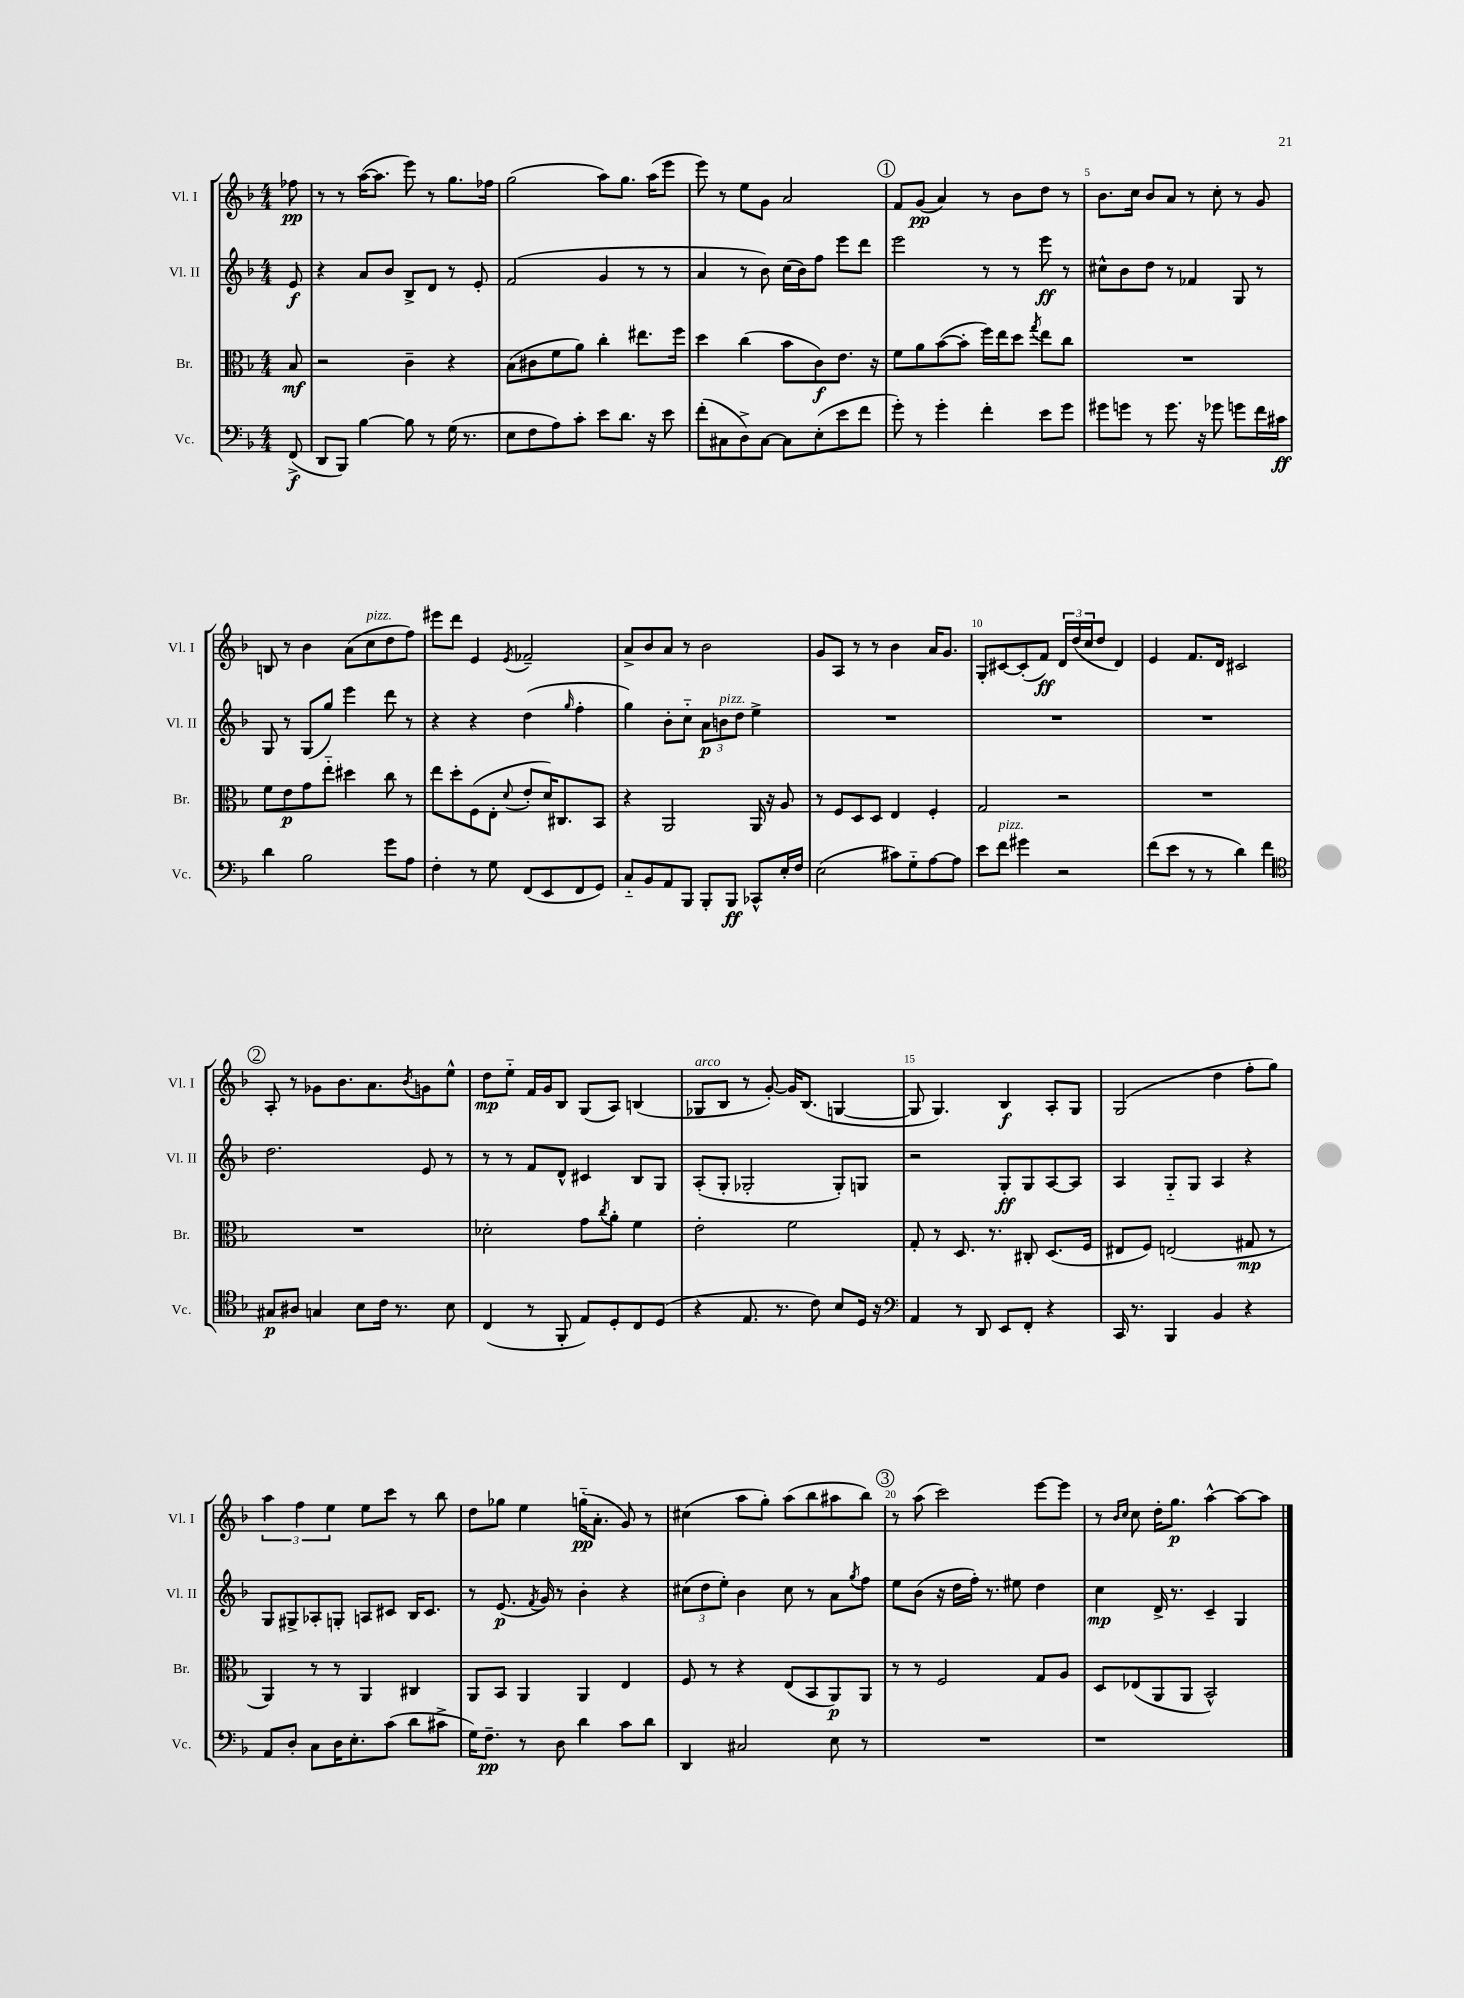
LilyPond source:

<<
\new StaffGroup <<
\new Staff = "s0" \with { instrumentName = "Vl. I" shortInstrumentName = "Vl. I" } {
    \clef treble \key f \major \numericTimeSignature \time 4/4 \partial 8
    fes''8\pp |
    r8 r8 a''16~( a''8. e'''8) r8 g''8. fes''16 |
    g''2( a''8) g''8. a''16( e'''8 |
    e'''8) r8 e''8 g'8 a'2 |
    \mark \markup { \circle "1" } f'8 g'8\pp( a'4) r8 bes'8 d''8 r8 |
    bes'8. c''16 bes'8 a'8 r8 c''8-. r8 g'8 |
    b8 r8 bes'4 a'8( c''8^\markup { \italic "pizz." } d''8 f''8) |
    eis'''8 d'''8 e'4 \acciaccatura { e'8 } fes'2-- |
    a'8-> bes'8 a'8 r8 bes'2 |
    g'8 a8 r8 r8 bes'4 a'16 g'8. |
    g8-. cis'8~ cis'8-.( f'8\ff) \tuplet 3/2 { d'16 d''16( c''16 } d''8 d'4) |
    e'4 f'8. d'16 cis'2 |
    \mark \markup { \circle "2" } a8-. r8 ges'8 bes'8. a'8. \acciaccatura { bes'8 } g'8 e''8-^ |
    d''8\mp e''8-_ f'16 g'16 bes8 g8( a8) b4( |
    ges8^\markup { \italic "arco" } bes8 r8 g'8~-.) g'16 bes8.( g4~ |
    g8 g4.) bes4\f a8-. g8 |
    g2( d''4 f''8-. g''8) |
    \tuplet 3/2 { a''4 f''4 e''4 } e''8 c'''8 r8 bes''8 |
    d''8 ges''8 e''4 g''16-_\pp( a'8.-. g'8) r8 |
    cis''4( a''8 g''8-.) a''8( bes''8 ais''8 bes''8) |
    \mark \markup { \circle "3" } r8 a''8( c'''2) e'''8~ e'''8 |
    r8 \grace { bes'16 c''16 } c''8 d''16-. g''8.\p a''4~-^ a''8~ a''8 \bar "|." |
}
\new Staff = "s1" \with { instrumentName = "Vl. II" shortInstrumentName = "Vl. II" } {
    \clef treble \key f \major \numericTimeSignature \time 4/4 \partial 8
    e'8\f |
    r4 a'8 bes'8 bes8-> d'8 r8 e'8-. |
    f'2( g'4 r8 r8 |
    a'4 r8 bes'8) c''16( bes'16) f''8 e'''8 d'''8 |
    \mark \markup { \circle "1" } e'''2 r8 r8 e'''8\ff r8 |
    cis''8-^ bes'8 d''8 r8 fes'4 g8 r8 |
    g8 r8 g8( g''8) e'''4 d'''8 r8 |
    r4 r4 d''4( \grace { g''16 } f''4-. |
    g''4) bes'8-. c''8-_ \tuplet 3/2 { a'8\p b'8^\markup { \italic "pizz." } d''8 } e''4-> |
    R1 |
    R1 |
    R1 |
    \mark \markup { \circle "2" } d''2. e'8 r8 |
    r8 r8 f'8 d'8-^ cis'4 bes8 g8 |
    a8-.( g8-. ges2-. ges8-.) g8 |
    r2 g8-.\ff g8 a8~ a8 |
    a4 g8-_ g8 a4 r4 |
    g8 gis8-> aes8-. g8-. a8 cis'8 bes16 cis'8. |
    r8 e'8.\p( \acciaccatura { f'8 } g'16) r8 bes'4-. r4 |
    \tuplet 3/2 { cis''8( d''8 e''8-.) } bes'4 cis''8 r8 a'8 \acciaccatura { g''8 } f''8 |
    \mark \markup { \circle "3" } e''8 bes'8( r16 d''16 f''16-.) r8. eis''8 d''4 |
    c''4\mp d'16-> r8. c'4-- g4 \bar "|." |
}
\new Staff = "s2" \with { instrumentName = "Br." shortInstrumentName = "Br." } {
    \clef alto \key f \major \numericTimeSignature \time 4/4 \partial 8
    bes8\mf |
    r2 c'4-- r4 |
    bes8( cis'8 f'8 a'8) c''4-. eis''8. f''16 |
    d''4 c''4( bes'8 c'8\f) e'8. r16 |
    \mark \markup { \circle "1" } f'8 a'8 bes'8~( bes'8-. f''16) e''16 d''8 \acciaccatura { g''8 } e''8 c''8 |
    R1 |
    f'8 e'8\p g'8 e''8-_ dis''4 c''8 r8 |
    e''8 d''8-. f8( e8-. \appoggiatura { d'8 } e'8-. d'16) cis8. bes,8 |
    r4 a,2 a,16 r16 a8 |
    r8 f8 d8 d8 e4 f4-. |
    g2 r2 |
    R1 |
    \mark \markup { \circle "2" } R1 |
    des'2-. g'8 \acciaccatura { c''8 } a'8-. f'4 |
    e'2-. f'2 |
    g8-. r8 d8. r8. cis8-. d8.( f16 |
    eis8 f8) e2( gis8\mp r8 |
    a,4) r8 r8 a,4 cis4 |
    a,8 bes,8 a,4 a,4 e4 |
    f8 r8 r4 e8( bes,8 a,8\p) a,8 |
    \mark \markup { \circle "3" } r8 r8 f2 g8 a8 |
    d8 ees8( a,8 a,8 bes,2-^) \bar "|." |
}
\new Staff = "s3" \with { instrumentName = "Vc." shortInstrumentName = "Vc." } {
    \clef bass \key f \major \numericTimeSignature \time 4/4 \partial 8
    f,8->\f( |
    d,8 bes,,8) bes4~ bes8 r8 g16( r8. |
    e8 f8 a8) c'8-. e'8 d'8. r16 e'8 |
    f'8-.( cis8 d8->) cis8~ cis8 e8-.( e'8 f'8 |
    \mark \markup { \circle "1" } g'8-.) r8 g'4-. f'4-. e'8 g'8 |
    gis'8 g'8 r8 g'8. r16 ges'8 g'8 f'16 cis'16\ff |
    d'4 bes2 g'8 a8 |
    f4-. r8 g8 f,8( e,8 f,8 g,8) |
    c8-_ bes,8 a,8 bes,,8 bes,,8-. bes,,8\ff ces,8-^ e16-. f16 |
    e2( cis'8) g8-_ a8~ a8 |
    e'8 f'8^\markup { \italic "pizz." } gis'4 r2 |
    f'8( e'8 r8 r8 d'4) f'4 |
    \mark \markup { \circle "2" } \clef tenor gis8\p ais8 g4 bes8 c'16 r8. bes8 |
    c4( r8 f,8-. e8) d8-. c8 d8( |
    r4 e8. r8. c'8) bes8 d16 r16 |
    \clef bass a,4 r8 d,8 e,8 f,8-. r4 |
    c,16 r8. bes,,4 bes,4 r4 |
    a,8 d8-. c8 d16 e8.-. c'8( d'8 cis'8-> |
    g16) f8.--\pp r8 d8 d'4 c'8 d'8 |
    d,4 cis2 e8 r8 |
    \mark \markup { \circle "3" } R1 |
    r1 \bar "|." |
}
>>
>>
\layout { \context { \Score \override BarNumber.break-visibility = ##(#f #t #t) barNumberVisibility = #(every-nth-bar-number-visible 5) } }
